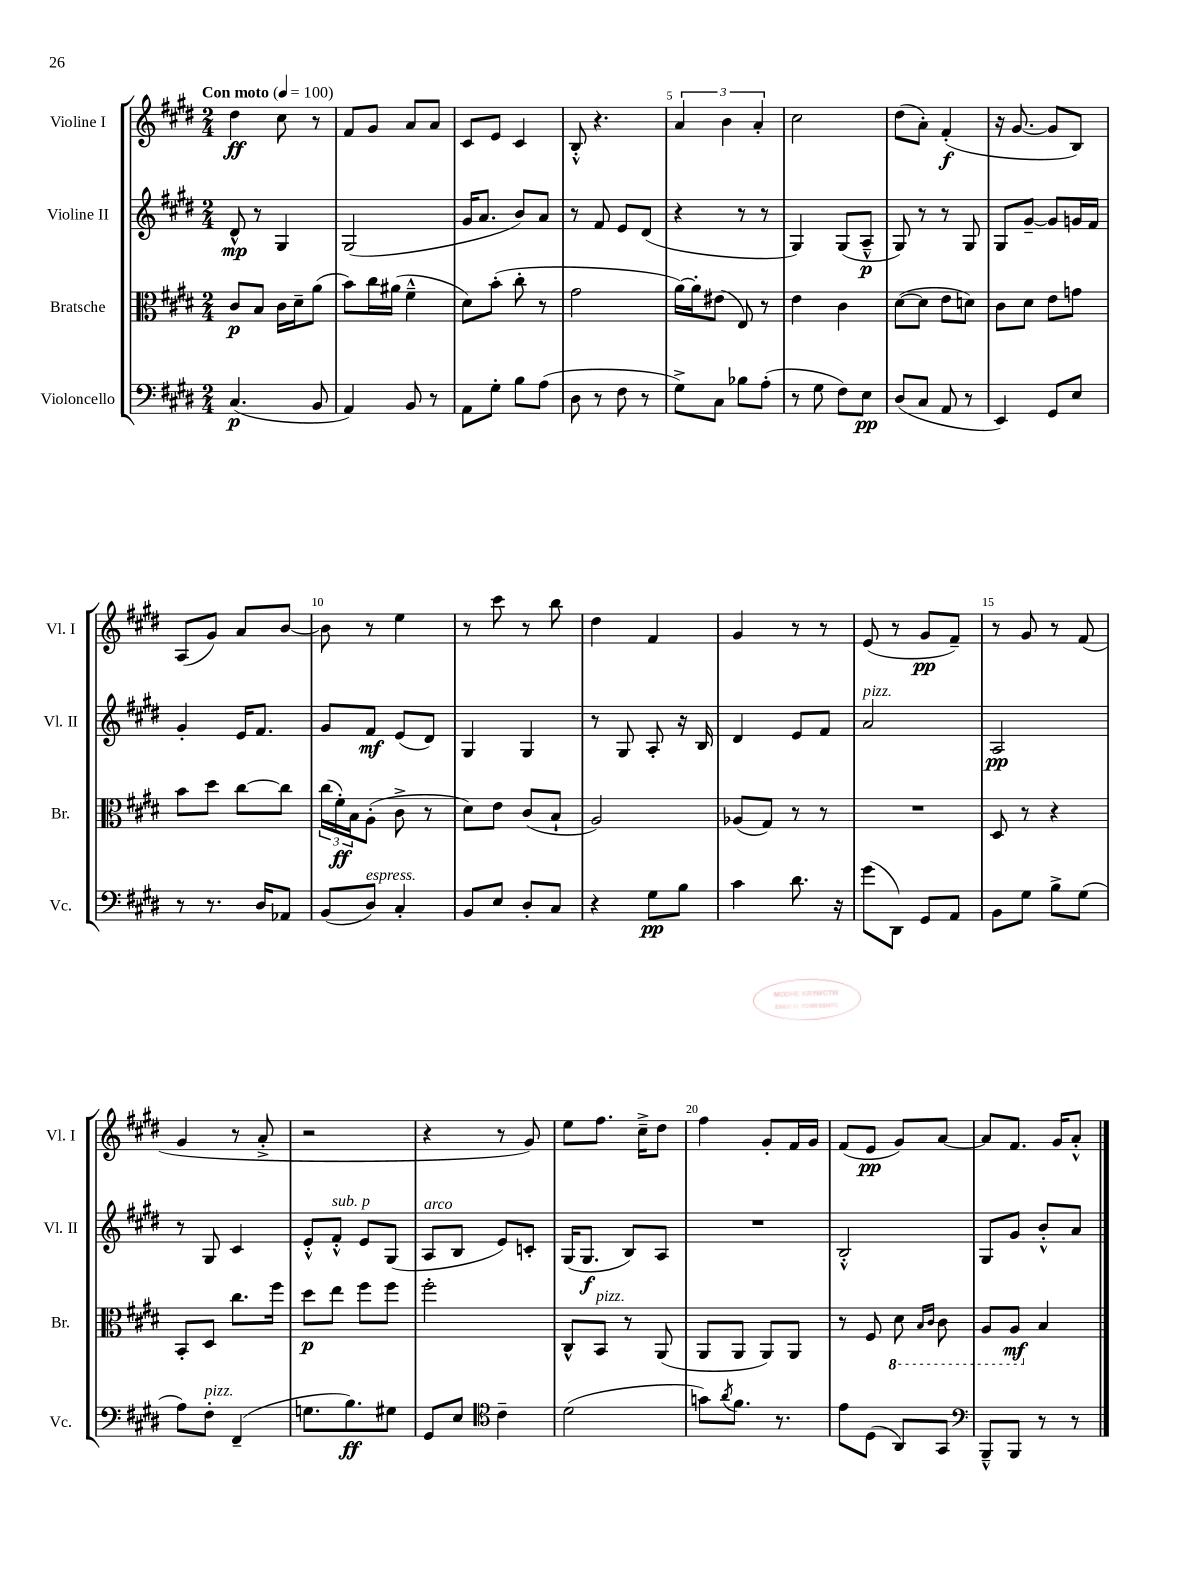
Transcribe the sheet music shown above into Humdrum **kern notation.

**kern	**kern	**kern	**kern
*staff4	*staff3	*staff2	*staff1
*clefF4	*clefC3	*clefG2	*clefG2
*k[f#c#g#d#]	*k[f#c#g#d#]	*k[f#c#g#d#]	*k[f#c#g#d#]
*M2/4	*M2/4	*M2/4	*M2/4
*MM100	*MM100	*MM100	*MM100
(4.C#	8c#	8d#^^	4dd#
.	8B	8r	.
.	16c#	4G#	8cc#
.	16d#~	.	.
8BB	(8a	.	8r
=	=	=	=
4AA)	8b)	(2G#	8f#
.	16cc#	.	8g#
.	(16a#	.	.
8BB	4f#~^^	.	8a
8r	.	.	8a
=	=	=	=
8AA	8d#)	16g#	8c#
.	.	8.a	.
8G#'	(8b'	.	8e
8B	8cc#'	8b)	4c#
(8A	8r	8a	.
=	=	=	=
8D#	2g#	8r	8B'^^
8r	.	8f#	4.r
8F#	.	8e	.
8r	.	(8d#	.
=	=	=	=
8G#^)	[16a)	4r	6a
.	16a']	.	.
8C#	(8e#	.	.
.	.	.	6b
8B-	8E)	8r	.
.	.	.	6a'
(8A'	8r	8r	.
=	=	=	=
8r	4e	4G#)	2cc#
8G#	.	.	.
8F#)	4c#	(8G#	.
8E	.	8A~^^	.
=	=	=	=
(8D#	([8d#	8G#)	(8dd#
8C#	8d#]	8r	8a')
8AA	8e	8r	(4f#'
8r	8d)	8G#	.
=	=	=	=
4EE)	8c#	8G#	16r
.	.	.	[8.g#
.	8d#	[8g#~	.
8GG#	8e	8g#]	8g#]
8E	8g	16g	8B)
.	.	16f#	.
=	=	=	=
8r	8b	4g#'	(8A
8.r	8dd#	.	8g#)
.	[8cc#	16e	8a
16D#	.	8.f#	.
8AA-	8cc#]	.	[8b
=	=	=	=
(8BB	(24cc#	8g#	8b]
.	24f#')	.	.
.	24B	.	.
8D#)	(8A'	8f#	8r
4C#'	8c#^	(8e	4ee
.	8r	8d#)	.
=	=	=	=
8BB	8d#)	4G#	8r
8E	8e	.	8ccc#
8D#'	(8c#	4G#	8r
8C#	8B`	.	8bb
=	=	=	=
4r	2A)	8r	4dd#
.	.	8G#	.
8G#	.	8A'	4f#
8B	.	16r	.
.	.	16B	.
=	=	=	=
4c#	(8A-	4d#	4g#
.	8G#)	.	.
8.d#	8r	8e	8r
.	8r	8f#	8r
16r	.	.	.
=	=	=	=
(8g#	2r	2a	(8e
8DD#)	.	.	8r
8GG#	.	.	8g#
8AA	.	.	8f#~)
=	=	=	=
8BB	8D#	2A	8r
8G#	8r	.	8g#
8B^	4r	.	8r
(8G#	.	.	(8f#
=	=	=	=
8A)	8BB'	8r	4g#
8F#'	8D#	8G#	.
(4FF#~	8.cc#	4c#	8r
.	.	.	8a'^
.	16ff#	.	.
=	=	=	=
8.G	8dd#	8e'^^	2r
.	8ee	8f#'^^	.
8.B)	.	.	.
.	8ff#	8e	.
8G#	8ff#	(8G#	.
=	=	=	=
8GG#	2ff#'	8A	4r
8E	.	8B	.
*clefC4	*	*	*
4c#~	.	8e)	8r
.	.	8c'	8g#)
=	=	=	=
(2d#	8C#^^	(16G#	8ee
.	.	8.G#	.
.	8BB	.	8.ff#
.	8r	8B)	.
.	.	.	16cc#~^
.	(8AA	8A	8dd#
=	=	=	=
8g)	8AA	2r	4ff#
8qa	.	.	.
8.f#	8AA	.	.
.	8AA)	.	8g#'
8.r	.	.	.
.	8AA	.	16f#
.	.	.	16g#
=	=	=	=
8e	8r	2B'^^	(8f#
(8D#	8F#	.	8e
8AA)	8D#	.	8g#)
.	16qqBB	.	.
.	16qqC#	.	.
8GG#	8C#	.	[8a
=	=	=	=
*clefF4	*	*	*
8BBB~^^	8AA	8G#	8a]
8BBB	8AA	8g#	8.f#
8r	4B	8b'^^	.
.	.	.	16g#
8r	.	8a	8a'^^
==	==	==	==
*-	*-	*-	*-
